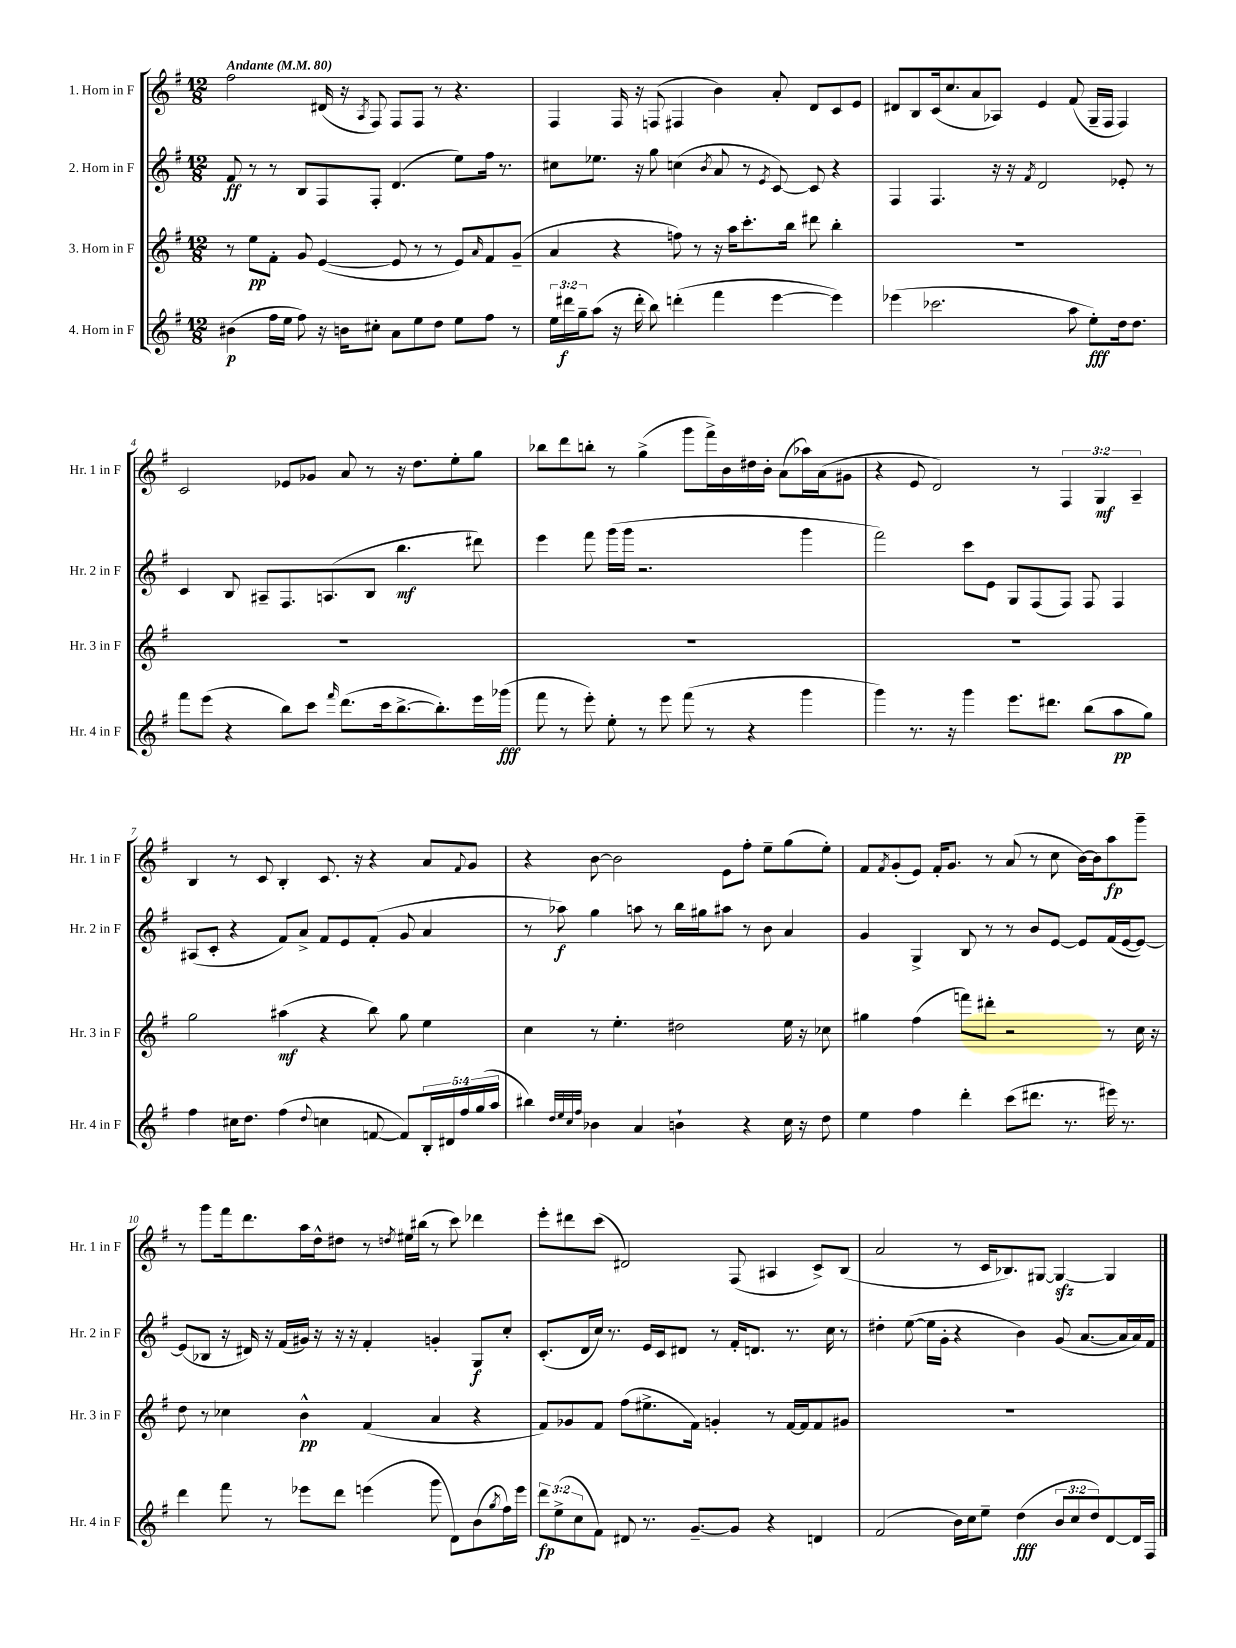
<<
\new StaffGroup <<
\new Staff = "s0" \with { instrumentName = "1. Horn in F" shortInstrumentName = "Hr. 1 in F" } {
    \clef treble \key g \major \numericTimeSignature \time 12/8 \override Staff.TupletNumber.text = #tuplet-number::calc-fraction-text \tempo "Andante" 4 = 80
    fis''2 dis'16( r16 \acciaccatura { a8 } fis8) fis8 fis8 r8 r4. |
    fis4 fis16 r16 f8( fis4 b'4) a'8-. d'8 c'8 e'8 |
    dis'8 b8 c'16( c''8. a'8 aes8) e'4 fis'8( g16-- fis16 fis4) |
    c'2 ees'8 ges'8 a'8 r8 r16 d''8. e''8-. g''8 |
    bes''8 d'''8 b''8-. r8 g''4->( g'''8 fis'''16->) b'16 dis''16 b'16-. a'8( aes''16) a'16( gis'8 |
    r4 e'8 d'2) r8 \tuplet 3/2 { fis4 g4\mf a4-- } |
    b4 r8 c'8 b4-. c'8. r16 r4 a'8 \appoggiatura { fis'8 } g'8 |
    r4 b'8~ b'2 e'8 fis''8-. e''8-- g''8( e''8-.) |
    fis'8 \acciaccatura { fis'8 } g'8-.( e'8) fis'16-. g'8. r8 a'8( r8 c''8 b'16~) b'16 a''8\fp g'''8-- |
    r8 g'''8 fis'''16 d'''8. a''16 d''16-^ dis''8 r8 \acciaccatura { d''8 } eis''16 bis''16( r8 c'''8) des'''4 |
    e'''8-. dis'''8 c'''8( dis'2) fis8( ais4 c'8->) b8( |
    a'2 r8 c'16 bes8.) gis8~ gis4~\sfz gis4 \bar "|." |
}
\new Staff = "s1" \with { instrumentName = "2. Horn in F" shortInstrumentName = "Hr. 2 in F" } {
    \clef treble \key g \major \numericTimeSignature \time 12/8
    fis'8\ff r8 r8 b8 fis8 fis8-. d'4.( e''8) fis''16 r8. |
    cis''8 ees''8. r16 g''8 c''4( \acciaccatura { b'8 } a'8 r8 \acciaccatura { e'8 } c'8~) c'8 r4 |
    fis4 fis4. r16 r16 \acciaccatura { fis'8 } d'2 ees'8-. r8 |
    c'4 b8 ais8-- fis8. a8.( b8 b''4.\mf dis'''8) |
    e'''4 fis'''8 g'''16( g'''16 r2. g'''4 |
    fis'''2) c'''8 e'8 g8 fis8( fis8) fis8 fis4 |
    ais8( c'8-. r4 fis'8) a'8-> fis'8 e'8 fis'8-.( g'8 a'4 |
    r8 aes''8\f) g''4 a''8 r8 b''16 gis''16 ais''8 r8 b'8 a'4 |
    g'4 g4-> b8 r8 r8 b'8 e'8~ e'8 fis'16( e'16~ e'8~) |
    e'8( bes8 r16 dis'16) r16 fis'16( gis'16) r16 r16 r16 fis'4-. g'4-. g8\f c''8-. |
    c'8.-.( d'16 c''16) r8. e'16 c'16 dis'8 r8 fis'16-. d'8. r8. c''16 r8 |
    dis''4-. e''8~( e''16 g'16-. r4 b'4) g'8( a'8.~ a'16 a'16) fis'16 \bar "|." |
}
\new Staff = "s2" \with { instrumentName = "3. Horn in F" shortInstrumentName = "Hr. 3 in F" } {
    \clef treble \key g \major \numericTimeSignature \time 12/8
    r8 e''8\pp fis'8-. g'8 e'4~( e'8 r8 r8 e'8) \grace { a'16 } fis'8 g'8--( |
    a'4 r4 f''8) r8 r16 a''16 c'''8.-. b''16 dis'''8 b''4-. |
    R1. |
    R1. |
    R1. |
    R1. |
    g''2 ais''4\mf( r4 b''8) g''8 e''4 |
    c''4 r8 e''4.-. dis''2 e''16 r16 ces''8 |
    gis''4 fis''4( f'''8) dis'''8-. r2 r8 c''16 r16 |
    d''8 r8 ces''4 b'4-^\pp fis'4( a'4 r4 |
    fis'8) ges'8 fis'8 fis''8( eis''8.-> fis'16) g'4-. r8 fis'16~ fis'16 fis'8 gis'8 |
    R1. \bar "|." |
}
\new Staff = "s3" \with { instrumentName = "4. Horn in F" shortInstrumentName = "Hr. 4 in F" } {
    \clef treble \key g \major \numericTimeSignature \time 12/8 \override Staff.TupletNumber.text = #tuplet-number::calc-fraction-text
    bis'4\p( fis''16 e''16 fis''8) r16 b'16 cis''8-. a'8 e''8 d''8 e''8 fis''8 r8 |
    \tuplet 3/2 { e''16 dis'''16\f g''16-- } a''8( r16 dis'''16-. b''8) d'''4-.( fis'''4 e'''4~ e'''4) |
    ees'''4( ces'''2. a''8 e''8-.\fff) d''16 d''8. |
    fis'''8 e'''8( r4 b''8) c'''8 \grace { fis'''16 } d'''8.( c'''16 b''8.~-> b''8.-.) e'''16 ges'''16\fff( |
    fis'''8 r8 e'''8-.) e''8-. r8 e'''8 fis'''8( r8 r4 g'''4 |
    g'''4) r8. r16 g'''4 e'''8. dis'''8. b''8( a''8\pp g''8) |
    fis''4 cis''16 d''8. fis''4( \appoggiatura { d''8 } c''4 f'8~ f'8) \tuplet 5/4 { b16-. dis'16 fis''16 g''16( a''16 } |
    bis''4) \grace { d''32 e''32 c''32 fis''32 } bes'4 a'4 b'4-! r4 c''16 r16 d''8 |
    e''4 fis''4 d'''4-. c'''8( dis'''8. r8. eis'''16) r8. |
    d'''4 fis'''8 r8 ees'''8 d'''8 e'''4( g'''8 d'8) b'8( \acciaccatura { g''8 } fis''16) e'''16 |
    \tuplet 3/2 { d'''8\fp e''8->( c''8 } fis'8) dis'8 r8. g'8.~-- g'8 r4 d'4 |
    fis'2( b'16) c''16 e''8-- d''4\fff( \tuplet 3/2 { b'8 c''8 d''8) } d'8~ d'16 fis16 \bar "|." |
}
>>
>>
